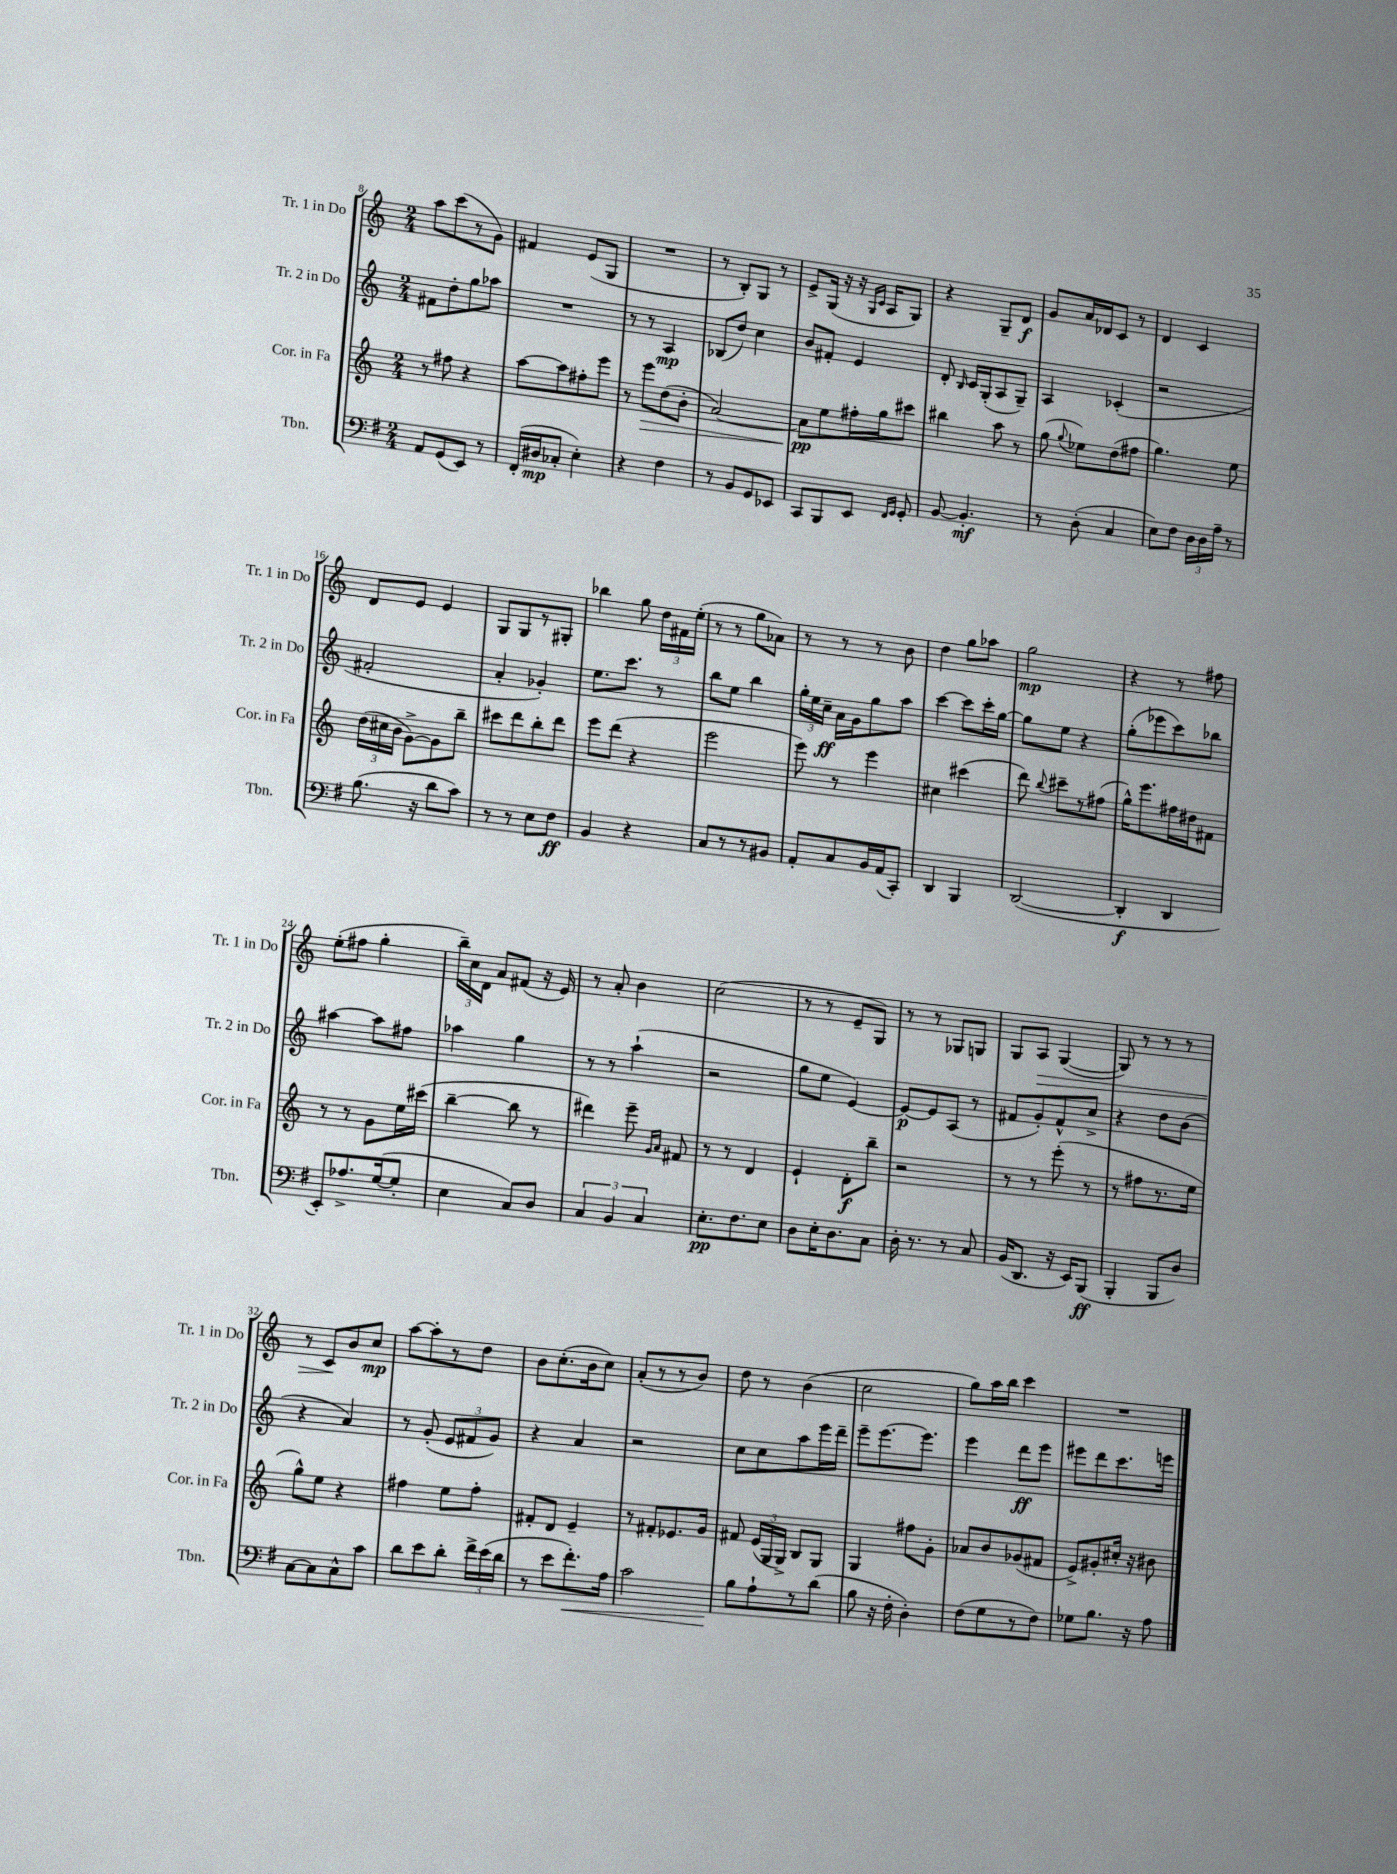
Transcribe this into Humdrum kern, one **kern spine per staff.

**kern	**dynam	**kern	**dynam	**kern	**dynam	**kern	**dynam
*part4	*part4	*part3	*part3	*part2	*part2	*part1	*part1
*staff4	*staff4	*staff3	*staff3	*staff2	*staff2	*staff1	*staff1
*I"Tbn.	*	*I"Cor. in Fa	*	*I"Tr. 2 in Do	*	*I"Tr. 1 in Do	*
*I'Tbn.	*	*I'Cor. in Fa	*	*I'Tr. 2 in Do	*	*I'Tr. 1 in Do	*
*clefF4	*	*clefG2	*	*clefG2	*	*clefG2	*
*k[f#]	*	*k[]	*	*k[]	*	*k[]	*
*M2/4	*	*M2/4	*	*M2/4	*	*M2/4	*
=8	=8	=8	=8	=8	=8	=8	=8
8AA/L	.	8r	.	8f#X\L	.	8aa\L	.
(8GG/	.	8ff#X\	.	8dd'\	.	(8ccc\	.
8EE/J)	.	4r	.	8gg\	.	8r	.
8r	.	.	.	8aa-X\J	.	8g\J)	.
=9	=9	=9	=9	=9	=9	=9	=9
(16FF#'/LL	.	[8aa\L	.	2r	.	4f#X/	.
16D#X/J	mp	.	.	.	.	.	.
8C-X'/J	.	8aa\]	.	.	.	.	.
4E'\)	.	8ff#X'\	.	.	.	(8e/L	.
.	.	8eee\J	.	.	.	8G/J	.
=10	=10	=10	=10	=10	=10	=10	=10
4r	.	8r	.	8r	.	2r	.
!	!	!	!LO:HP:b	!	!	!	!
.	.	8eee\L	>	8r	.	.	.
4F#\	.	(8dd\	.	4A/	mp	.	.
.	.	8b'\J	.	.	.	.	.
=11	=11	=11	=11	=11	=11	=11	=11
8r	.	[2a/)	.	(8B-X/L	.	8r	.
8BB/L	.	.	.	8dd/J)	.	8B'/L)	.
8GG/	.	.	.	4cc\	.	8G/J	.
8EE-X/J	.	.	.	.	.	8r	.
=12	=12	=12	=12	=12	=12	=12	=12
8CC/L	.	8a\L]	pp	8b/L	.	8e^/L	.
8BBB/	.	8ee\	]	8f#X'/J	.	(16G/Jk	.
.	.	.	.	.	.	16r	.
8EE/J	.	16ff#X'\L	.	4e/	.	16r	.
.	.	.	.	.	.	16qqG/LL	.
.	.	.	.	.	.	16qqc/JJ	.
.	.	16gg\J	.	.	.	16A/KL	.
16qqFF#/LL	.	.	.	.	.	.	.
16qqGG/JJ	.	.	.	.	.	.	.
8GG'/	.	8ccc#X\J	.	.	.	8G/J)	.
=13	=13	=13	=13	=13	=13	=13	=13
[8BB/	.	4bb#X\	.	8d'/	.	4r	.
.	.	.	.	16qqB/	.	.	.
4.BB'/]	mf	.	.	16c/LL	.	.	.
.	.	.	.	(16G'/J	.	.	.
.	.	8aa\	.	8A/	.	8G~/L	.
.	.	8r	.	8G~/J)	.	8d/J	f
=14	=14	=14	=14	=14	=14	=14	=14
8r	.	(8gg\	.	4A/	.	8g/L	.
.	.	8qqgg/	.	.	.	.	.
(8D'\	.	8ee-X\L)	.	.	.	16a/L	.
.	.	.	.	.	.	16d-X/J	.
4C/	.	(8dd\	.	(4c-X'/	.	8c/J	.
.	.	8ff#X\J	.	.	.	8r	.
=15	=15	=15	=15	=15	=15	=15	=15
8E\L)	.	4.gg\)	.	2r	.	4d/	.
8F#\J	.	.	.	.	.	.	.
24D\LL	.	.	.	.	.	4c/	.
24D\	.	.	.	.	.	.	.
24A~\JJ	.	.	.	.	.	.	.
8r	.	8ee\	.	.	.	.	.
!!LO:LB:g=z
=16	=16	=16	=16	=16	=16	=16	=16
(8.B\	.	(24dd\LL	.	2f#X'/	.	8d/L	.
.	.	24cc#X\	.	.	.	.	.
.	.	24b\JJ	.	.	.	.	.
.	.	[8g^\L)	.	.	.	8e/J	.
16r	.	.	.	.	.	.	.
8d\L	.	8g\]	.	.	.	4e/	.
8c\J)	.	8bb~\J	.	.	.	.	.
=17	=17	=17	=17	=17	=17	=17	=17
8r	.	8ccc#X\L	.	4a'/	.	8G/L	.
8r	.	8ddd\	.	.	.	8G/	.
8E\L	.	8bb'\	.	4g-X'/)	.	8r	.
8F#\J	ff	8ddd\J	.	.	.	8G#X'/J	.
=18	=18	=18	=18	=18	=18	=18	=18
4BB/	.	8eee\L	.	8.ee\L	.	4bb-X\	.
.	.	(8ddd\J	.	.	.	.	.
.	.	.	.	8.ccc\J	.	.	.
4r	.	4r	.	.	.	8gg\	.
.	.	.	.	8r	.	24dd\LL	.
.	.	.	.	.	.	24f#X\	.
.	.	.	.	.	.	(24ee'\JJ	.
=19	=19	=19	=19	=19	=19	=19	=19
8C/L	.	2eee\	.	8bb\L	.	8r	.
8r	.	.	.	8ee\J	.	8r	.
8r	.	.	.	4bb\	.	8gg\L	.
8BB#X/J	.	.	.	.	.	8a-X\J)	.
=20	=20	=20	=20	=20	=20	=20	=20
8AA'/L	.	8eee\)	.	24gg'\LL	.	8r	.
.	.	.	.	24ee\	.	.	.
.	.	.	.	24cc~\JJ	ff	.	.
8C/	.	8r	.	16a\LL	.	8r	.
.	.	.	.	16g\J	.	.	.
16BB/L	.	4eee\	.	8gg\	.	8r	.
(16AA/J	.	.	.	.	.	.	.
8CC'/J)	.	.	.	8aa\J	.	8b\	.
=21	=21	=21	=21	=21	=21	=21	=21
4DD/	.	4cc#X\	.	[4ccc\	.	4dd\	.
4BBB/	.	(4ccc#X\	.	8ccc\L]	.	8gg\L	.
.	.	.	.	16ccc'\L	.	8aa-X\J	.
.	.	.	.	[16gg\JJ	.	.	.
=22	=22	=22	=22	=22	=22	=22	=22
([2DD/	.	8ddd\)	.	8gg\L]	.	2gg\	mp
.	.	8qqbb/	.	.	.	.	.
.	.	8ccc#X~\L	.	8ee\J	.	.	.
.	.	8r	.	4r	.	.	.
.	.	(8ff#X\J	.	.	.	.	.
=23	=23	=23	=23	=23	=23	=23	=23
4DD'/]	f	16gg^^\KL)	.	(8gg'\L	.	4r	.
.	.	8.eee\	.	.	.	.	.
.	.	.	.	8eee-X\	.	.	.
4DD/	.	16ff#X\L	.	8ccc\)	.	8r	.
.	.	16dd#X\J	.	.	.	.	.
.	.	8f#X\J	.	8bb-X\J	.	8ff#X\	.
!!LO:LB:g=z
=24	=24	=24	=24	=24	=24	=24	=24
8EE'/L)	.	8r	.	[4aa#X\	.	(8ee'\L	.
8.A-X^/	.	8r	.	.	.	8ff#X\J	.
.	.	8g\L	.	8aa#\L]	.	4gg'\	.
([16G/k	.	.	.	.	.	.	.
8G'/J]	.	16ee\L	.	8ff#X\J	.	.	.
.	.	(16ccc#X\JJ	.	.	.	.	.
=25	=25	=25	=25	=25	=25	=25	=25
4E\	.	[4bb~\	.	4aa-X\	.	24bb~\LL)	.
.	.	.	.	.	.	24cc\	.
.	.	.	.	.	.	24d\JJ	.
.	.	.	.	.	.	8a/L	.
8C/L)	.	8bb\]	.	4gg\	.	(8f#X/J	.
8D/J	.	8r	.	.	.	16r	.
.	.	.	.	.	.	16e/)	.
=26	=26	=26	=26	=26	=26	=26	=26
6C/	.	4ddd#X\)	.	8r	.	8r	.
.	.	.	.	8r	.	8a'/	.
6BB/	.	.	.	.	.	.	.
.	.	8eee~\	.	(4aa`\	.	4b\	.
6C/	.	.	.	.	.	.	.
.	.	16qqg/LL	.	.	.	.	.
.	.	16qqa/JJ	.	.	.	.	.
.	.	8f#X/	.	.	.	.	.
=27	=27	=27	=27	=27	=27	=27	=27
8.E'\L	pp	8r	.	2r	.	(2cc\	.
.	.	8r	.	.	.	.	.
8.F#\	.	.	.	.	.	.	.
.	.	4d/	.	.	.	.	.
8E\J	.	.	.	.	.	.	.
=28	=28	=28	=28	=28	=28	=28	=28
8D\L	.	4e`/	.	8gg\L	.	8r	.
16E'\K	.	.	.	8ee\J	.	8r	.
8.D\	.	.	.	.	.	.	.
.	.	8d'\L	f	[4e/)	.	8e~/L	.
8C\J	.	8bb~\J	.	.	.	8G/J)	.
=29	=29	=29	=29	=29	=29	=29	=29
16D'\	.	2r	.	8e/L_	p	8r	.
8.r	.	.	.	.	.	.	.
.	.	.	.	8e/]	.	8r	.
8r	.	.	.	(8A/J	.	8G-X/L	.
8C/	.	.	.	8r	.	8Gn/J	.
=30	=30	=30	=30	=30	=30	=30	=30
(16BB/KL	.	8r	.	8f#X/L	.	8G/L	.
8.DD/J	.	.	.	.	.	.	.
!	!	!	!	!	!	!	!LO:HP:b
.	.	8r	.	8g'/)	.	8A/J	>
16r	.	(8eee'\	.	8f#^^/	.	([4G/	.
16EE/KL)	.	.	.	.	.	.	.
(8BBB/J	ff	8r	.	8cc^/J	.	.	.
=31	=31	=31	=31	=31	=31	=31	=31
4BBB'/	.	8r	.	4r	.	8G/])	.
.	.	8ff#X\L	.	.	.	8r	.
8BBB/L	.	8.r	.	8dd\L	.	8r	.
8D/J)	.	.	.	(8b\J	.	8r	.
.	.	16ee\Jk	.	.	.	.	.
!!LO:LB:g=z
=32	=32	=32	=32	=32	=32	=32	=32
[8C\L	.	8gg^^\L)	.	4r	.	8r	.
8C\]	.	8ee\J	.	.	.	8c/L	.
8C^^\	.	4r	.	4a/)	.	8b/	]
8c\J	.	.	.	.	.	8cc/J	mp
=33	=33	=33	=33	=33	=33	=33	=33
8d\L	.	4ff#X\	.	8r	.	[8aa\L	.
8e\	.	.	.	(8g'/	.	8aa'\]	.
8d'\J	.	8ee\L	.	12e/L	.	8r	.
.	.	.	.	12f#X/	.	.	.
24f#^\LL	.	8ff#'\J	.	.	.	8dd\J	.
(24e\	.	.	.	12g/J)	.	.	.
24d\JJ	.	.	.	.	.	.	.
=34	=34	=34	=34	=34	=34	=34	=34
8r	.	8f#X'/L	.	4r	.	8b\L	.
8e\L	.	8d/J	.	.	.	(8.cc'\	.
!	!LO:HP:b	!	!	!	!	!	!
8.f#'\)	<	4e~/	.	4a/	.	.	.
.	.	.	.	.	.	16b\k	.
.	.	.	.	.	.	8cc\J)	.
16A\Jk	.	.	.	.	.	.	.
=35	=35	=35	=35	=35	=35	=35	=35
2c\	.	8r	.	2r	.	(8a'/L	.
.	.	8f#X'/L	.	.	.	8r	.
.	.	8.e-X/	.	.	.	8r	.
.	.	.	.	.	.	8b/J)	.
.	.	16g/Jk	.	.	.	.	.
=36	=36	=36	=36	=36	=36	=36	=36
8B\L	.	8f#X/	.	8cc\L	.	8dd\	.
8A`\	[	(24e/LL	.	8cc\	.	8r	.
.	.	24G/	.	.	.	.	.
.	.	24G^/JJ)	.	.	.	.	.
8r	.	8B/L	.	8aa\	.	(4b\	.
(8d\J	.	8G/J	.	16eee\L	.	.	.
.	.	.	.	16ddd~\JJ	.	.	.
=37	=37	=37	=37	=37	=37	=37	=37
8B\	.	4G/	.	8eee~\L	.	2cc\	.
16r	.	.	.	[8.eee\	.	.	.
16F#'\	.	.	.	.	.	.	.
4D'\)	.	8ff#X\L	.	.	.	.	.
.	.	.	.	8.eee\J]	.	.	.
.	.	8g'\J	.	.	.	.	.
=38	=38	=38	=38	=38	=38	=38	=38
(8F#\L	.	8a-X/L	.	4eee\	.	8gg\L)	.
8G\	.	8b/	.	.	.	16aa\L	.
.	.	.	.	.	.	16bb\JJ	.
8r	.	(8g-X/	.	8ddd\L	ff	4ccc\	.
8F#\J)	.	8f#X/J	.	8eee\J	.	.	.
=39	=39	=39	=39	=39	=39	=39	=39
8G-X\L	.	8e^/L)	.	8eee#X\L	.	2r	.
8.B\J	.	8g#X'/	.	8ddd\	.	.	.
.	.	16cc#X'/Jk	.	8.ccc\	.	.	.
16r	.	16r	.	.	.	.	.
8A\	.	8b#X\	.	.	.	.	.
.	.	.	.	16eeen\Jk	.	.	.
==	==	==	==	==	==	==	==
*-	*-	*-	*-	*-	*-	*-	*-
